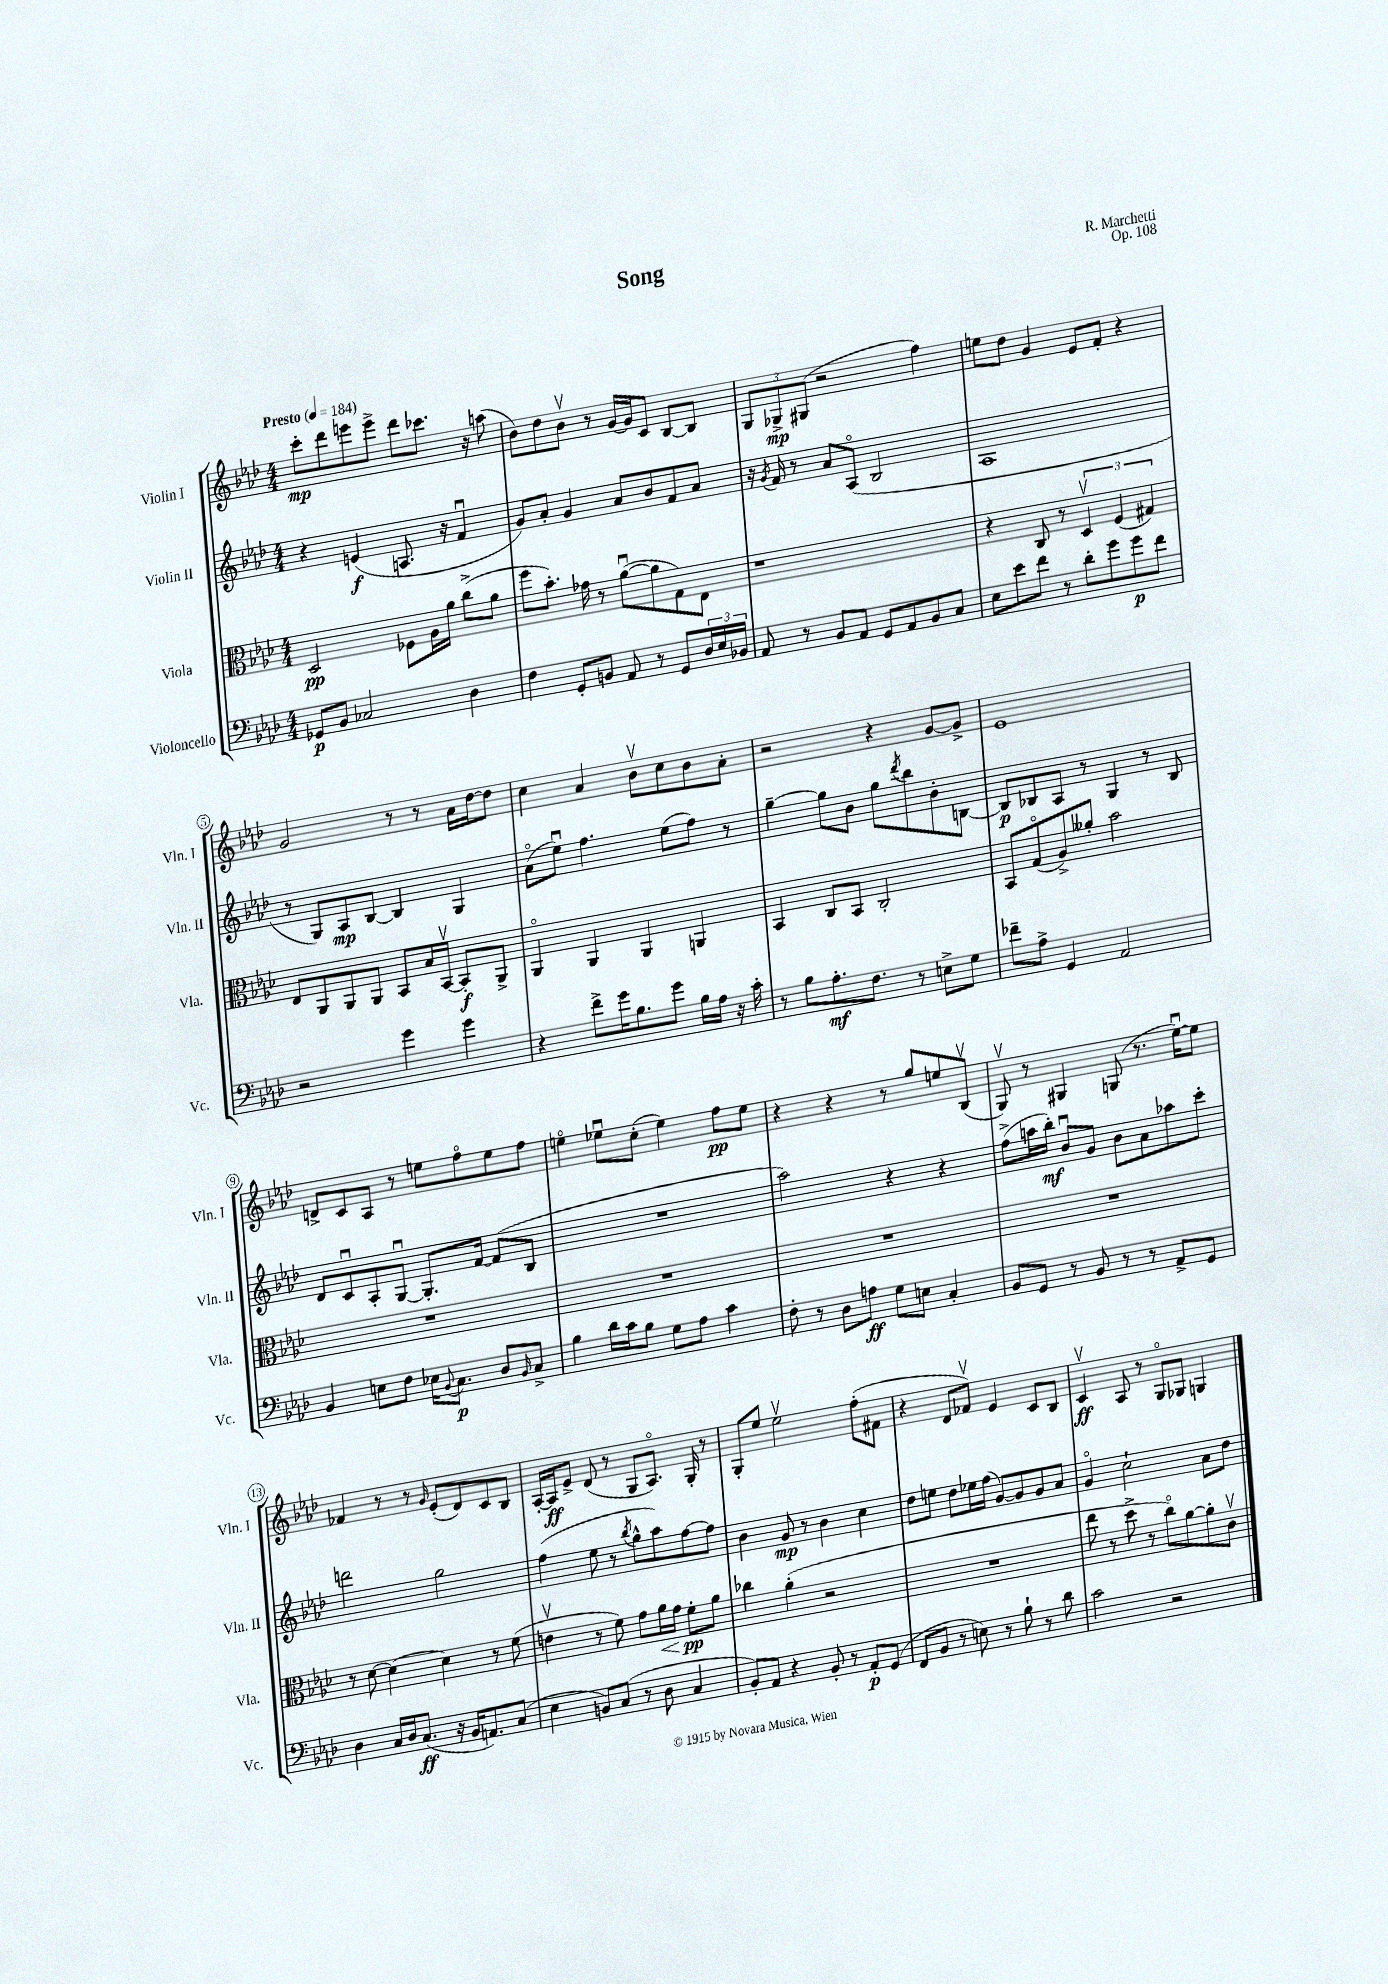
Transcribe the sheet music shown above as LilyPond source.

\header { title = "Song" composer = "R. Marchetti" opus = "Op. 108" }
<<
\new StaffGroup <<
\new Staff = "s0" \with { instrumentName = "Violin I" shortInstrumentName = "Vln. I" } {
    \clef treble \key aes \major \numericTimeSignature \time 4/4 \tempo "Presto" 4 = 184
    c'''8-.\mp des'''8 e'''8 e'''8-> des'''8 ces'''8. r16 a''8( |
    bes'8) des''8 bes'8\upbow r8 g'16~ g'16 c'8 bes8~ bes8 |
    \tuplet 3/2 { g8 ges8->\mp gis8( } r2 f''4) |
    e''8 des''8 g'4 ees'8 f'8-. r4 |
    g'2 r8 r8 aes'16 des''16~ des''8 |
    c''4 aes'4 bes'8\upbow c''8 bes'8 aes'8-. |
    r2 r4 g'8~ g'8-> |
    ees'1 |
    d'8-> c'8 aes8 r8 e''8 f''8\flageolet e''8 f''8 |
    e''4\flageolet ees''8\downbow c''8-.( ees''4) f''8\pp ees''8 |
    r4 r4 r8 g''8 e''8 bes8\upbow( |
    g8\upbow) r8 gis4 g8( r8. ees''16~\downbow) ees''8 |
    fes'4 r8 r8 \grace { g'16 } ees'8-.( des'8) c'8 bes8 |
    aes16~-. aes16\ff ees'8-> des'8( r8 g8 aes8.\flageolet) g16-. r8 |
    g8-. ees''8 ees''2\upbow f''8-.( fis'8 |
    r4 des'8 fes'8\upbow) ees'4 c'8 bes8 |
    c'4\upbow\ff aes8 r8 g8\flageolet ges8 g4 \bar "|." |
}
\new Staff = "s1" \with { instrumentName = "Violin II" shortInstrumentName = "Vln. II" } {
    \clef treble \key aes \major \numericTimeSignature \time 4/4
    r4 e'4\f( a8. r16 f'4\downbow |
    g'8) aes'8-. g'4 aes'8 bes'8 f'8 aes'8 |
    r16 \acciaccatura { g'8 } f'16 r8 aes'8 aes8\flageolet( bes2 |
    aes1 |
    r8 g8) aes8\mp bes8~ bes4 g4 |
    aes'8\flageolet( ees''8\downbow) f''4. ees''8( f''8) r8 |
    g''4~-- g''8 bes'8 g''8 \acciaccatura { des'''8 } bes''8 bes'8-. b8~ |
    b8\p bes8 aes8 r8 g4 r8 bes8 |
    des'8 c'8\downbow aes8-. g8~\downbow g8.-. f'16~ f'8( bes8 |
    R1 |
    aes''2) r4 r4 |
    f''8->( a''16 bes''16-.\mf) bes'8\downbow g'8 bes'8 aes'8 aes''8 c'''8-. |
    d'''2 g''2 |
    f''4( ees''8 r8 \acciaccatura { bes''8 } g''8-^ aes''8) f''8~ f''8 |
    bes'4 g'8\mp r8 bes'4 c''4 |
    des''8 e''8 des''8 ees''16 f''16( g'8~) g'8 g'8 aes'8 |
    g'4\flageolet c''2-! aes'8 des''8 \bar "|." |
}
\new Staff = "s2" \with { instrumentName = "Viola" shortInstrumentName = "Vla." } {
    \clef alto \key aes \major \numericTimeSignature \time 4/4
    des2\pp fes8 aes16 aes'16 c''8->( aes'8 |
    f''8 bes'8.-.) ges'16 r8 aes'8~\downbow( aes'8 g8) ees8 |
    r1 |
    r4 c8 r8 \tuplet 3/2 { des4\upbow f4( gis4) } |
    ees8 aes,8 aes,8 aes,8 bes,8 bes16 bes,16~\upbow bes,8-.\f aes,8-> |
    aes,4\flageolet aes,4 aes,4 a,4 |
    bes,4 c8 bes,8 c2-. |
    bes,8 g8\flageolet( aes8->) aeses'8-. bes'2 |
    R1 |
    R1 |
    R1 |
    R1 |
    r8 des'8~ des'4~ des'4 r8 f'8( |
    e'4\upbow r8 f'8) g'8 aes'16\< g'16 f'8-.\pp\! aes'8 |
    ces''4 aes'4-.( r2 |
    R1 |
    ees''8 r8 des''8-> r8 c''8\flageolet) aes'8~ aes'8-. c'8\upbow \bar "|." |
}
\new Staff = "s3" \with { instrumentName = "Violoncello" shortInstrumentName = "Vc." } {
    \clef bass \key aes \major \numericTimeSignature \time 4/4
    ges,8\p bes,8 ces2 des4 |
    f4 g,8-. b,8 aes,8 r8 g,8 \tuplet 3/2 { des16 ees16 bes,16 } |
    aes,8 r8 bes,8 aes,8 g,8 aes,8 bes,8 c8 |
    ees8 ees'8 f'8 r8 des'8-. g'8 g'8\p f'8 |
    r2 g'4 g'4 |
    r4 f'8-> g'16 bes8. g'8 bes16 aes16 r16 c'16-. |
    r8 bes8 aes8.-.\mf f8. r8 e8-> g8 |
    fes'8-- aes8-> g,4 aes,2 |
    bes,4 e8 f8 ees16 \appoggiatura { bes,8 } c8.\p des8 \grace { bes,16 } c8-> |
    bes4 des'16 c'16 bes8 g8 aes8 c'4 |
    f8-. r8 des8 a8\ff g8 e8 c4-. |
    bes,8 g,8 r8 bes,8 r8 r8 aes,8-> g,8 |
    des4 c16 des16 c8.\ff( r16 bes,16 a,8.) c8( |
    ees4 b,8) c8( r8 des8 c4 |
    bes,8-.) aes,8 r4 bes,8-. r8 aes,8-.\p g,8( |
    f,8 bes,8 r8 e8) r8 bes8-! r8 des'8 |
    c'2 r2 \bar "|." |
}
>>
>>
\layout { \context { \Score \override BarNumber.stencil = #(make-stencil-circler 0.1 0.3 ly:text-interface::print) } }
